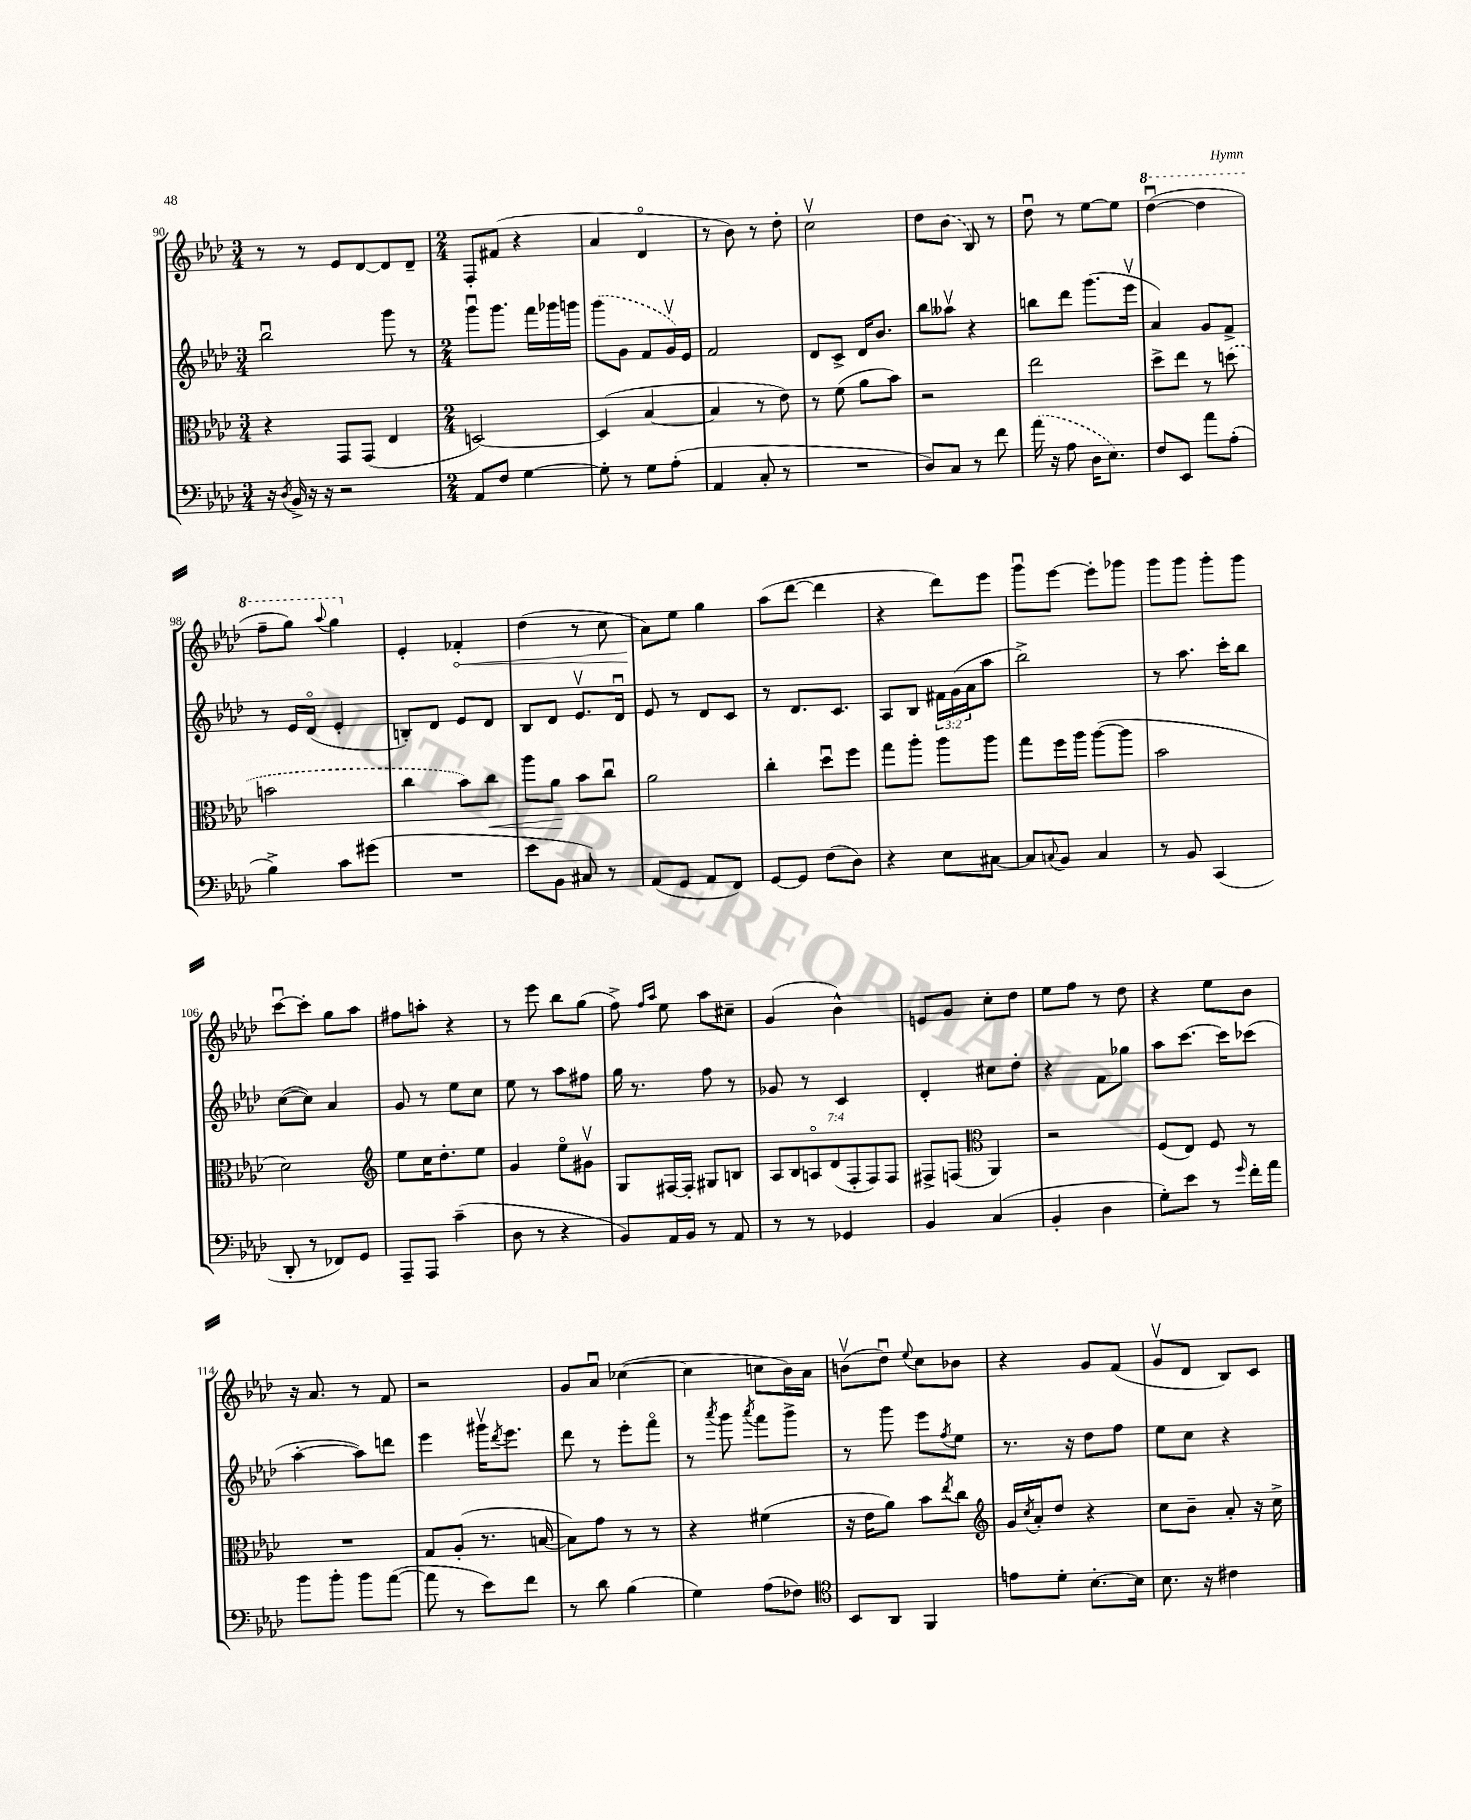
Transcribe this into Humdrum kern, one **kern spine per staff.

**kern	**kern	**kern	**kern
*staff4	*staff3	*staff2	*staff1
*clefF4	*clefC3	*clefG2	*clefG2
*k[b-e-a-d-]	*k[b-e-a-d-]	*k[b-e-a-d-]	*k[b-e-a-d-]
*M3/4	*M3/4	*M3/4	*M3/4
16r	4r	2bb-u	8r
8qD-	.	.	.
16BB-^	.	.	.
16r	.	.	8r
16r	.	.	.
2r	8GG	.	8e-
.	(8GG	.	[8d-
.	4E-	8ggg	8d-]
.	.	8r	8d-~
=	=	=	=
*M2/4	*M2/4	*M2/4	*M2/4
8AA-	[2D)	8gggu	8F'
8F	.	8.ggg	(8f#
[4G	.	.	4r
.	.	16fff	.
.	.	16ggg-	.
.	.	16ggg	.
=	=	=	=
8G']	(4D]	(8ggg	4a-
8r	.	8g	.
8G	[4B-	8f	4d-o
(8A-'	.	16gv)	.
.	.	16e-	.
=	=	=	=
4AA-	4B-]	2f	8r
.	.	.	8b-)
8C'	8r	.	8r
8r	8e-)	.	8dd-'
=	=	=	=
2r	8r	8d-	2ccv
.	(8f	8c^	.
.	8a-	16d-	.
.	.	8.b-	.
.	8b-)	.	.
=	=	=	=
8D-)	2r	8bb-	8dd-
8C	.	8aa--v	(8b-
8r	.	4r	8B-)
8f	.	.	8r
=	=	=	=
(16a-	2ee-	8bb	8dd-u
16r	.	.	.
8A-	.	8ddd-	8r
16D-	.	(8.ggg	[8ee-
8.E-)	.	.	.
.	.	.	8ee-]
.	.	16eee-v	.
=	=	=	=
8F	8dd-^	4a-)	([4ddd-u
8EE-	8ee-	.	.
8a-	8r	8g	4ddd-]
(8A-'	(8dd	8f^	.
=	=	=	=
4B-^)	2b	8r	8fff~
.	.	16e-	8ggg)
.	.	(16d-o	.
.	.	.	8qqaaa-
8c	.	4e-'	4ggg
(8g#	.	.	.
=	=	=	=
2r	4cc	8B')	4e-'
.	.	8d-	.
.	8b-)	8e-	4f-'
.	8cc	8d-	.
=	=	=	=
8e-	8aa-	8B-	(4dd-
8BB-	8a-	8d-	.
8C#)	8b-	8.e-v	8r
8r	8ccu	.	8cc
.	.	16d-u	.
=	=	=	=
(8AA-	2a-	8e-	8a-)
8GG	.	8r	8ee-
8AA-	.	8d-	4gg
8FF)	.	8c	.
=	=	=	=
[8GG	4cc'	8r	(8aa-
8GG]	.	8.d-	[8ddd-
(8F	8dd-u	.	4ddd-]
.	.	8.c	.
8D-)	8ff	.	.
=	=	=	=
4r	8gg	8A-	4r
.	8aa-'	8B-	.
8E-	8aa-	24f#	8ddd-)
.	.	(24g	.
.	.	24a-	.
[8C#	8aa-	8aa-	8eee-
=	=	=	=
8C#]	8gg	2bb-^)	8gggu
8qqC	.	.	.
8BB-	16ff	.	[8eee-
.	16aa-	.	.
4C	([8aa-	.	8eee-']
.	8aa-]	.	8ggg-
=	=	=	=
8r	2b-	8r	8ggg
8BB-	.	8.aa-	8ggg
(4CC	.	.	8ggg'
.	.	16ccc'	.
.	.	8bb-	8ggg
=	=	=	=
8DD-'	2d-)	([8cc	[8cccu
8r	.	8cc])	8ccc']
8FF-)	.	4a-	8gg
8GG	.	.	8aa-
=	=	=	=
*	*clefG2	*	*
8AAA-~	8ee-	8g	8ff#
8AAA-	16cc	8r	8aa'
.	8.dd-'	.	.
(4c~	.	8ee-	4r
.	8ee-	8cc	.
=	=	=	=
8D-	4g	8ee-	8r
8r	.	8r	8eee-
4r	8ee-o	8aa-	8bb-
.	8g#v	8ff#	(8gg
=	=	=	=
8BB-)	8G	16gg	8ff^)
.	.	8.r	.
.	.	.	16qqff
.	.	.	16qqaa-
16AA-	[16F#	.	8ee-
16BB-	16F#']	.	.
8r	8G#	8ff	8aa-
8AA-	8B	8r	8cc#~
=	=	=	=
8r	14A-	8g-	(4g
.	14B-	.	.
8r	.	8r	.
.	14Ao	.	.
.	(14d-	.	.
4GG-	.	4c	4b-^^)
.	14F'	.	.
.	14F)	.	.
.	14F	.	.
=	=	=	=
4BB-	8F#^	4d-'	8e
.	(8F	.	8g
*	*clefC3	*	*
(4C	4AA-)	8cc#	8cc'
.	.	8dd-'	8dd-
=	=	=	=
4BB-'	2r	4r	8ee-
.	.	.	8ff
4D-	.	8f	8r
.	.	8gg-	8dd-
=	=	=	=
8G')	(8F	8aa-	4r
8e-	8E-)	[8.ccc	.
8r	8F	.	8ee-
.	.	16ccc]	.
16qqg	.	.	.
16f'	8r	(8ccc-	8b-
16a-	.	.	.
=	=	=	=
8b-	2r	[4aa-'	16r
.	.	.	8.a-
8b-'	.	.	.
8b-	.	8aa-])	8r
([8a-	.	8ddd	8f
=	=	=	=
8a-]	8G	4eee-	2r
8r	(8A-'	.	.
8e-)	8.r	16ggg#v	.
.	.	8qddd-	.
.	.	8.eee-	.
8f	.	.	.
.	[16B	.	.
=	=	=	=
8r	8B])	8ddd-	8g
8d-	8g	8r	8a-u
(4B-	8r	8eee-'	([4cc-
.	8r	8fffo	.
=	=	=	=
4G)	4r	8r	4cc-]
.	.	8qaaa-	.
.	.	8ggg	.
.	.	8qaaa-	.
(8A-	(4f#	8fff	8cc
8F-)	.	8ggg^	16b-)
.	.	.	16a-
=	=	=	=
*clefC4	*	*	*
8BB-	16r	8r	(8bv
.	16e-	.	.
8AA-	8a-)	8ggg	8dd-u)
.	.	.	8qqee-
4FF	8b-	8eee-	8cc
.	8qee-	8qff	.
.	8cc	8ee-	8b-
=	=	=	=
*	*clefG2	*	*
8e	16g	8.r	4r
.	8qcc	.	.
.	16a-'	.	.
8d-'	8dd-	.	.
.	.	16r	.
[8.B-'	4r	8dd-	8g
.	.	8ff	(8f
16B-]	.	.	.
=	=	=	=
8.B-	8cc	8ee-	8gv
.	8b-~	8cc	8d-
16r	.	.	.
4c#	8a-'	4r	8B-)
.	16r	.	8c
.	16cc^	.	.
==	==	==	==
*-	*-	*-	*-
